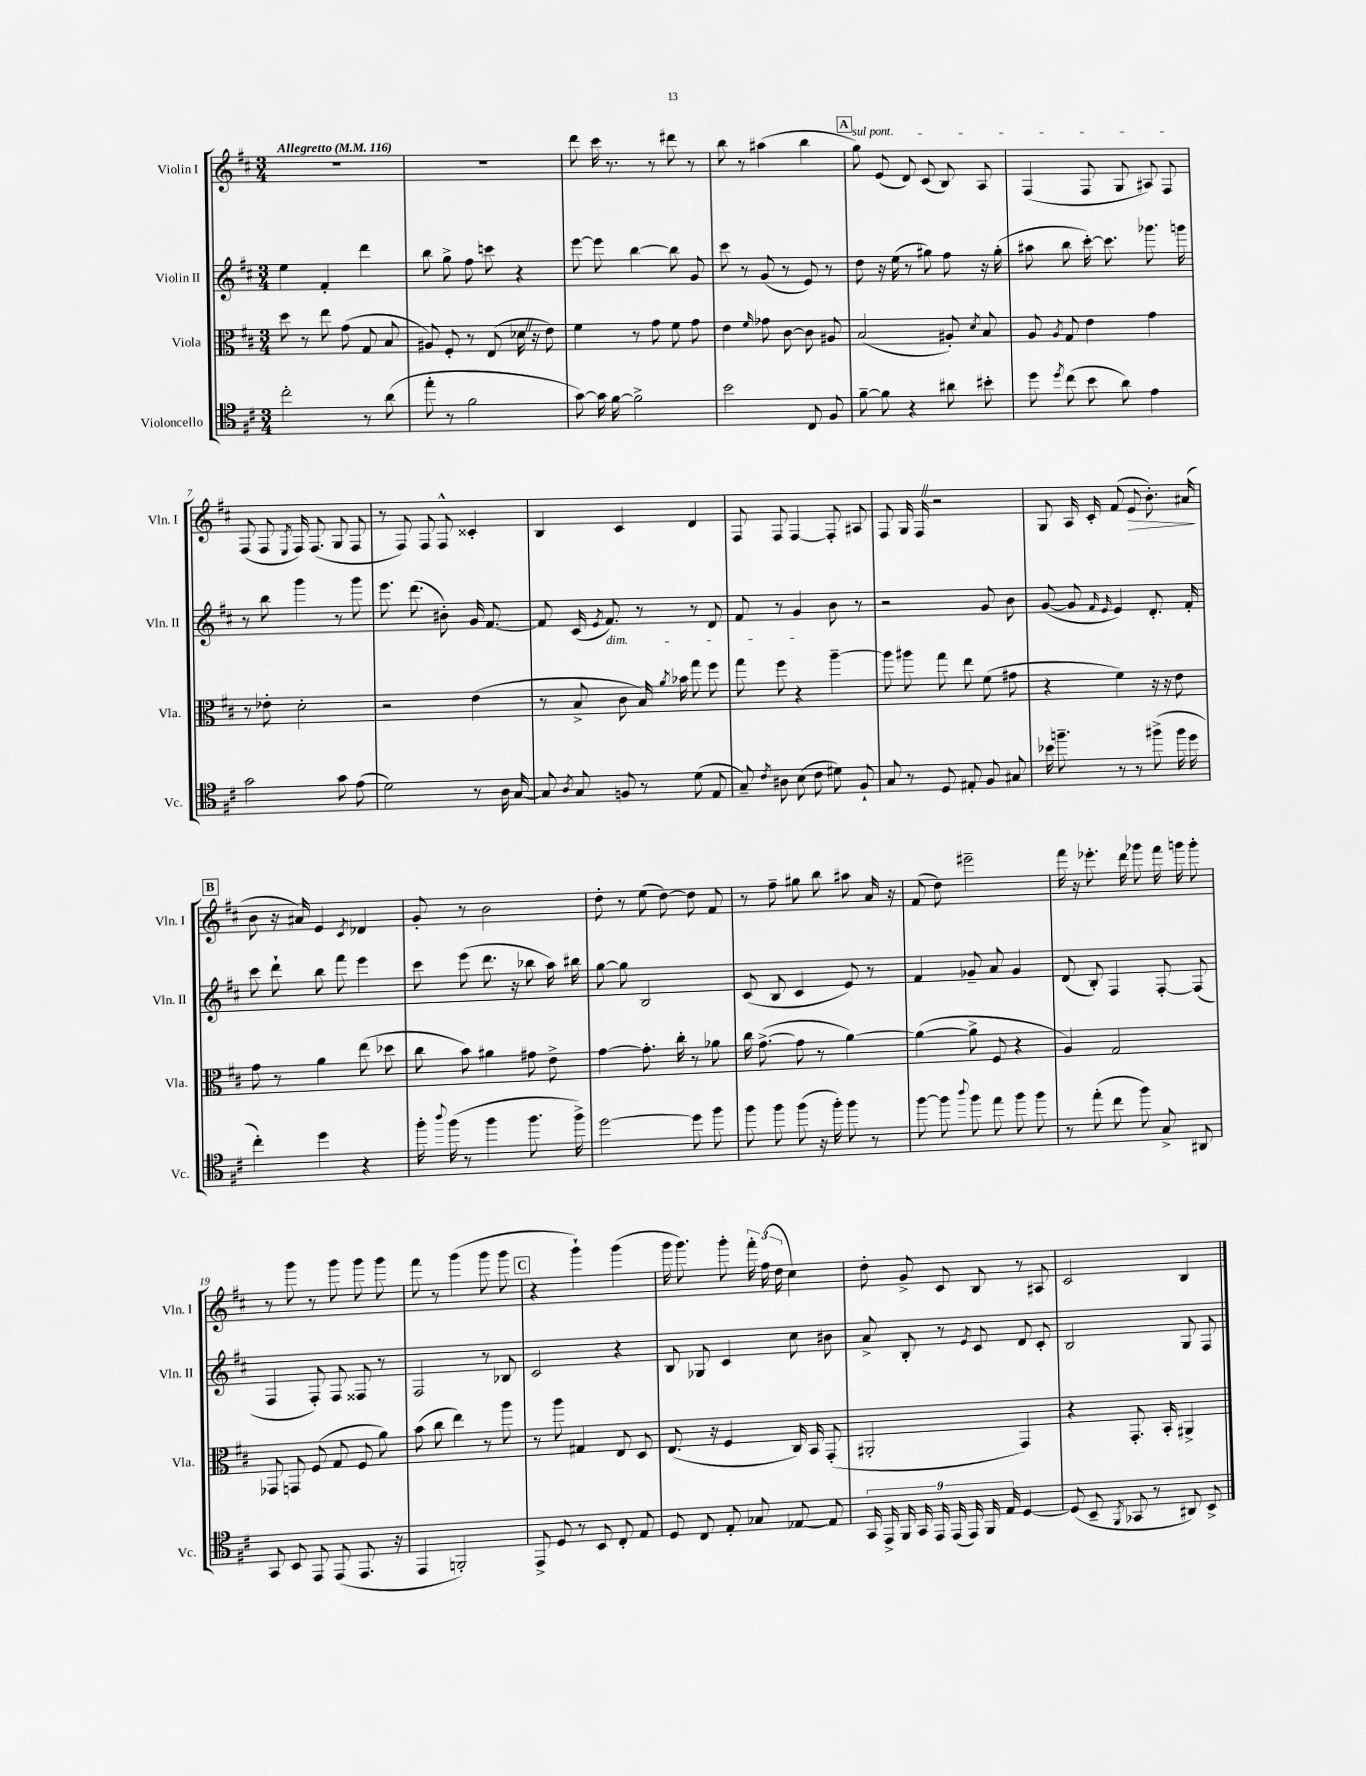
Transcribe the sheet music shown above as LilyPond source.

<<
\new StaffGroup <<
\new Staff = "s0" \with { instrumentName = "Violin I" shortInstrumentName = "Vln. I" } {
    \clef treble \key d \major \numericTimeSignature \time 3/4 \tempo "Allegretto" 4 = 116
    \autoBeamOff R2. |
    R2. |
    d'''8 cis'''16 r8. r8 dis'''8 r8 |
    b''8 r8 ais''4( b''4 |
    \mark \markup { \box "A" } \once \override TextSpanner.bound-details.left.text = \markup { \italic "sul pont." } g''8\startTextSpan) e'8( d'8) cis'8( b8) a8 |
    fis4( fis8 g8 ais8) fis8\stopTextSpan |
    fis8( fis8 \acciaccatura { e8 } fis16) fis8.( g8 fis8 |
    r8 fis8) fis8 fis8-^ cisis'4-. |
    b4 cis'4 d'4 |
    fis8 fis8 fis4~ fis8-. ais8 |
    fis8 g16 fis16 \once \override BreathingSign.text = \markup { \musicglyph "scripts.caesura.straight" } \breathe r2 |
    g8 a16 cis'16-. fis'8( e'8\> b'8.-.) ais'16\!( |
    \mark \markup { \box "B" } b'8 r16 ais'16) e'4 \acciaccatura { cis'8 } des'4 |
    g'8-. r8 b'2 |
    d''8-. r8 e''8( d''8~) d''8 fis'8 |
    r8 fis''8-- gis''8 b''8 ais''8 a'16 r16 |
    fis'8( d''8) eis'''2-- |
    fis'''16 r16 ees'''8.-. d'''16 ges'''8 fis'''16 g'''16 g'''8-. |
    r8 g'''8 r8 g'''8 g'''8 g'''8 |
    fis'''8 r8 g'''4( g'''8 g'''8 |
    \mark \markup { \box "C" } r4 g'''4-!) g'''4( |
    g'''16 g'''8.) g'''8-. \tuplet 3/2 { fis'''16-. fis''16( d''16 } cis''4) |
    d''8-. g'8-> cis'8 b8 r8 ais8 |
    cis'2 b4 \bar "|." |
}
\new Staff = "s1" \with { instrumentName = "Violin II" shortInstrumentName = "Vln. II" } {
    \clef treble \key d \major \numericTimeSignature \time 3/4
    \autoBeamOff e''4 fis'4-. d'''4 |
    b''8 g''8-> fis''8 c'''8 r4 |
    e'''8~ e'''8 b''4~ b''8 g'8 |
    cis'''8 r8 g'8( r8 e'8) r8 |
    \mark \markup { \box "A" } d''8 r16 e''16( r8 gis''8) fis''8 r16 gis''16-.( |
    ais''8 b''8 cis'''16~-.) cis'''8. ges'''8. g'''16 |
    r8 b''8 g'''4 r8 g'''8 |
    e'''8. d'''8.( bis'8-.) g'16 fis'8.~ |
    fis'8 cis'16( \acciaccatura { e'8 } fis'8.\dim) r8 r8 d'8 |
    fis'8 r8 g'4\! b'8 r8 |
    r2 g'8 b'8 |
    g'8~( g'8 \grace { fis'16 e'16 } e'4) d'8.-. fis'16-. |
    \mark \markup { \box "B" } cis'''8 d'''8-! b''8 fis'''8 e'''4 |
    cis'''8 e'''8( d'''8. r16 bes''8 a''16) bis''16 |
    g''8~ g''8 b2 |
    cis'8( b8 cis'4 e'8) r8 |
    fis'4 ges'8-- a'8 ges'4 |
    d'8( b8-.) fis4 fis8~-. fis8( |
    fis4 fis8-.) fis8 fisis8 r8 |
    fis2 r8 bes8 |
    \mark \markup { \box "C" } cis'2 r4 |
    b8 ges8 cis'4 cis''8 bis'8 |
    a'8-> b8-. r8 \acciaccatura { e'8 } cis'8 d'8 cis'8-. |
    b2 g8 fis8 \bar "|." |
}
\new Staff = "s2" \with { instrumentName = "Viola" shortInstrumentName = "Vla." } {
    \clef alto \key d \major \numericTimeSignature \time 3/4
    \autoBeamOff d''8 r8 e''8 g'8( g8 b8 |
    ais8) fis8-. r8 e8( des'16 \once \override BreathingSign.text = \markup { \musicglyph "scripts.caesura.straight" } \breathe r16 e'8) |
    fis'4 r8 g'8 fis'8 g'8 |
    e'4 \grace { fis'16 } ges'8 cis'8~ cis'8 ais8 |
    \mark \markup { \box "A" } b2( ais8-.) \acciaccatura { d'8 } b8 |
    a8 \acciaccatura { a8 } g8 e'4 g'4 |
    r8 ees'8-. d'2-. |
    r2 e'4( |
    r8 b8-> cis'8 b16) \acciaccatura { a'8 } bes'16 g''8 fis''8 |
    g''8 fis''8 r4 a''4~-- |
    a''8 ais''8 g''8 e''8 fis'8( gis'8 |
    r4 fis'4) r16 r16 e'8 |
    \mark \markup { \box "B" } g'8 r8 a'4 e''8( des''8 |
    cis''8 b'8) ais'4 gis'8 e'8-> |
    g'4~ g'8.-. cis''16-. r8 aes'8 |
    cis''16 g'8.~->( g'8 r8 a'4~) |
    a'4~( a'8-> fis8 r4 |
    a4) g2 |
    ges,8 g,8 fis8( g8 fis8 a'8) |
    b'8( cis''8 e''4) r8 a''8 |
    \mark \markup { \box "C" } r8 a''8 gis4 e8 d8 |
    e8.( r16 fis4 cis16) b,16 g,8-.( |
    ais,2-. g,4) |
    r4 g,8.-. b,16-. ais,4-> \bar "|." |
}
\new Staff = "s3" \with { instrumentName = "Violoncello" shortInstrumentName = "Vc." } {
    \clef tenor \key d \major \numericTimeSignature \time 3/4
    \autoBeamOff cis''2-. r8 a'8( |
    e''8-. r8 fis'2 |
    g'8~) g'16 fis'16~ fis'2-> |
    b'2 cis8 fis8 |
    \mark \markup { \box "A" } fis'8~-- fis'8 r4 ais'8 bis'8-. |
    d''8 \acciaccatura { d''8 } cis''8( b'8 a'8) e'4 |
    g'2 g'8 e'8( |
    d'2) r8 a16 g16~ |
    g8 \acciaccatura { a8 } g8 f8 r8 d'8( e8 |
    g8--) \acciaccatura { cis'8 } ais8 b8( cis'8 dis'8) fis8-! |
    g8 r8 d8 eis8-. fis8 gis8 |
    bes'16 f''8.-- r8 r8 fis''8->( fis''16 d''16 |
    \mark \markup { \box "B" } cis''4-.) d''4 r4 |
    fis''16-. \appoggiatura { a''8 } fis''16( r8 fis''4 fis''8. fis''16->) |
    d''2~ d''8 fis''8 |
    fis''8 fis''8 fis''8( r16 fis''16-.) fis''8 r8 |
    fis''8~ fis''8 \appoggiatura { a''8 } fis''8 e''8 fis''8 fis''8 |
    r8 e''8-.( cis''8 fis''8) g8-> ais,8 |
    g,8 b,8 e,8 e,8( e,8. r16 |
    e,4 f,2-.) |
    \mark \markup { \box "C" } e,8-> d8 r8 b,8 cis8-. e8 |
    d8 cis8 e8-. ges8 ees8~ ees8 |
    \tuplet 9/8 { g,16 e,16-> fis,16 g,16 e,16 e,16( e,16) fis,16 e16 } d4~ |
    d8( b,8-- \acciaccatura { fis,8 } ges,8 r8 ais,8) b,8-> \bar "|." |
}
>>
>>
